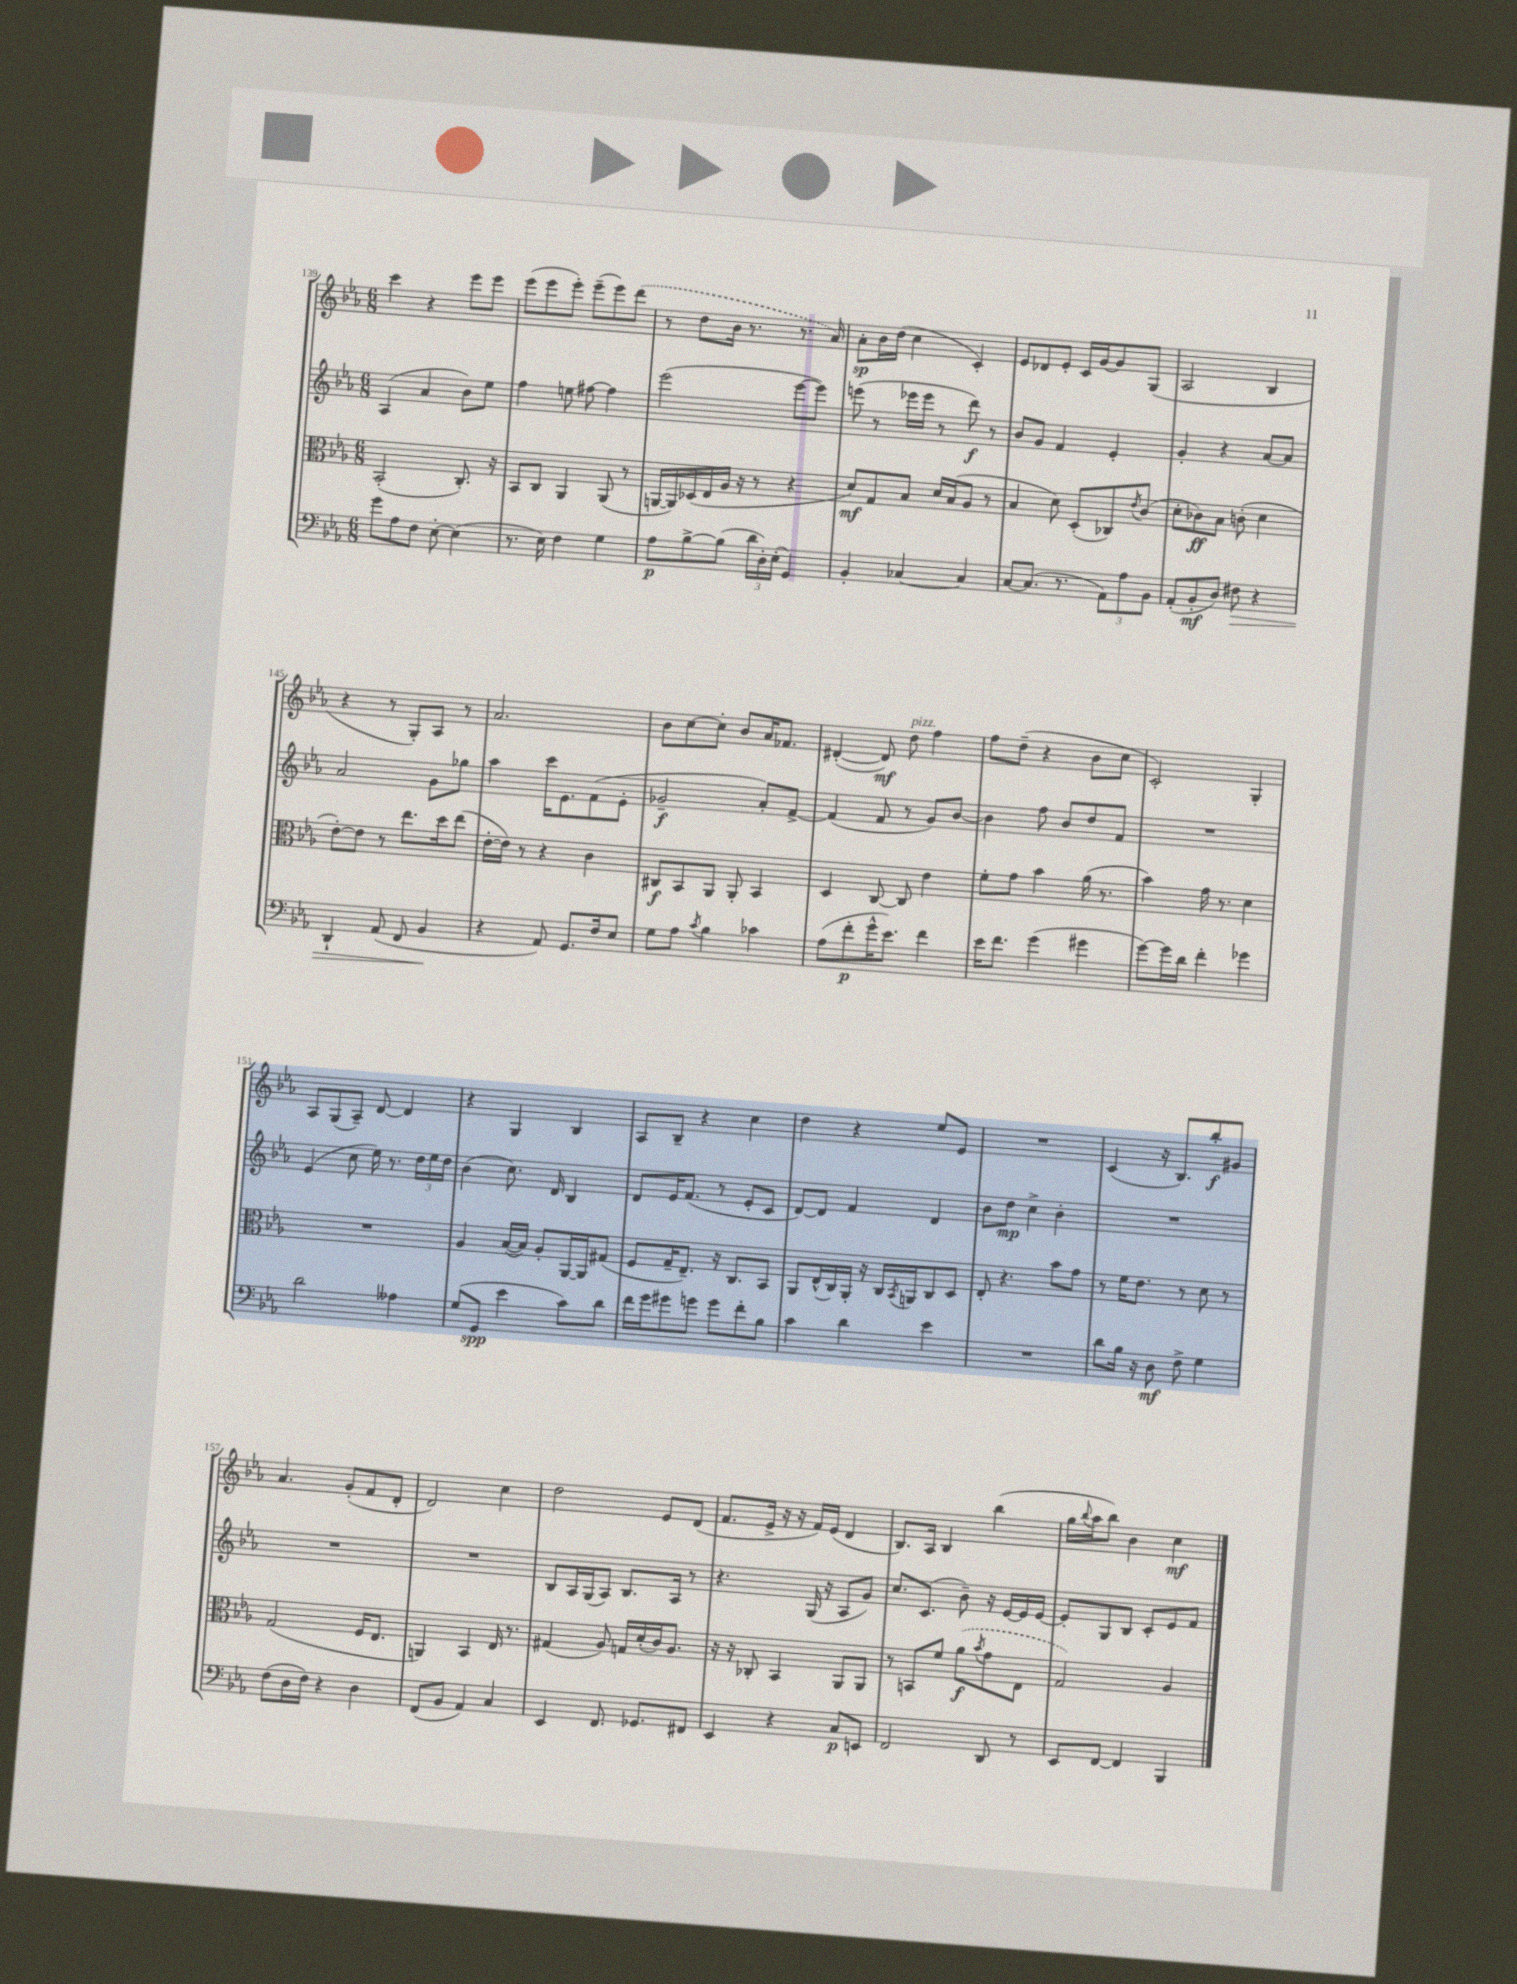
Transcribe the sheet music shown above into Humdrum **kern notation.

**kern	**kern	**kern	**kern
*staff4	*staff3	*staff2	*staff1
*clefF4	*clefC3	*clefG2	*clefG2
*k[b-e-a-]	*k[b-e-a-]	*k[b-e-a-]	*k[b-e-a-]
*M6/8	*M6/8	*M6/8	*M6/8
8g\L	(2BB-'/	(4A-/	4ccc\
8A-\	.	.	.
8F\J	.	4a-/	4r
[8E-'\	.	.	.
(4E-\]	8.C'/)	8b-\L)	8eee-\L
.	.	8ee-\J	8eee-\J
.	16r	.	.
=	=	=	=
8.r	8BB-/L	4ff\	(8eee-\L
.	8C/J	.	8eee-\
16E-\)	.	.	.
4F\	4AA-/	8ee\	8eee-'\J)
.	.	[8ff#\	(8eee-~\L
4G\	(8AA-/	4ff#\]	8eee-\)
.	8r	.	(8ddd\J
=	=	=	=
8A-\L	[16AA/LL	(2eee-\	8r
.	16AA/])	.	.
[8B-^\	(16D-/	.	8dd\L
.	16E-/	.	.
(8B-\]J	16A-/JJ	.	16b-\Jk
.	16r	.	8.r
24d\LL	8r	.	.
24D'\)	.	.	.
(24E-'\JJ	.	.	.
4GG/)	4r	[8eee-\L	8.r
.	.	8eee-\]J)	.
.	.	.	16a-/)
=	=	=	=
4BB-'/	8d/L)	(8eee\	8a-'\L
.	8G/	8r	16b-\L
.	.	.	(16dd\JJ
[4C-/	8B-/J	16eee-\LL	4cc\
.	.	16eee-\JJ	.
.	16d/LL	8r	.
.	(16B-/J	.	.
4C-/]	8A-/J	8ddd\)	4c'/)
.	8r	8r	.
=	=	=	=
[8C/L	4B-/	8b-/L	8e-/L
(8.C/]J	.	8g/J	8d-/
.	8d\)	4f/	8e-'/J
8.r	.	.	.
.	(8D'/L	.	16c/LL
.	.	.	[16g/J
12AA-\L)	8C-/)	4e-'/	8g/]
12A-\	.	.	.
.	8qe-/	.	.
.	(8c/J	.	(8G/J
12BB-\J	.	.	.
=	=	=	=
(8AA-'/L	8d'\L	4g'/	2A-/
8BB-'/	8c-\)	.	.
8D/J)	8B-\J	4r	.
8F#\	(8c'\	.	.
4r	4d\	[8a-/L	4B-/
.	.	8a-/]J	.
=	=	=	=
4DD`/	[8e-'\L)	2a-/	4r
.	8e-\]J	.	.
(8AA-/	8r	.	8r
8FF/	8.ee-\L	.	8G'/L)
4BB-/	.	8g\L	8A-/J
.	16dd\k	.	.
.	(8ee-\J	8gg-\J	8r
=	=	=	=
4r	[16e-'\LL	4aa-\	2.a-/
.	16e-\]JJ)	.	.
.	8r	.	.
8AA-/)	4r	16ccc\LK	.
.	.	8.e-\	.
8.GG/L	.	.	.
.	4c\	(8f\	.
16F/k	.	.	.
8E-/J	.	8e-'\J	.
=	=	=	=
8G\L	8C#/L	2g-~/	8b-\L
8A-\J	8BB-/	.	[8cc\
8qc/	.	.	.
4B-\	8AA-/J	.	8cc'\]J
.	8AA-'/	.	8b-/L
4c-\	4BB-/	8a-'/L)	16a-/K
.	.	.	8.f-/J
.	.	[8f^/J	.
=	=	=	=
(8A-\L	4D/	(4f/]	([4d#'/
8f'\	.	.	.
16g^^\K	[8C/	8f/	8d#/])
8.e-\J)	.	.	.
.	8C/]	8r	8dd\
4f\	4e-\	8g/L)	4ff\
.	.	[8b-/J	.
=	=	=	=
16e-\LK	8f'\L	4b-\]	8ff\L
8.f\J	.	.	.
.	8g\J	.	(8dd~\J
(4g\	4b-\	8ff\	4r
.	.	8b-/L	.
4g#\	(16a-\	8dd/	8b-\L
.	8.r	.	.
.	.	8f/J	8cc\J
=	=	=	=
[8g\L)	4b-\)	2.r	2c'/)
16g\]L	.	.	.
16d\JJ	.	.	.
4f'\	16g\	.	.
.	8.r	.	.
4g-\	4d\	.	4G'/
=	=	=	=
2d\	2.r	(4e-/	8A-/L
.	.	.	(8G/
.	.	8cc\	8A-~/J)
.	.	16ee-\)	[8d/
.	.	8.r	.
4A--\	.	.	4d/]
.	.	24dd\LL	.
.	.	24ee-\	.
.	.	24dd\JJ	.
=	=	=	=
(8G/L	4A-/	(4b-\	4r
8GG/J	.	.	.
4e-\	([16B-/LL	8.cc\)	4G/
.	16B-/]JJ)	.	.
.	8A-'/L	.	.
.	.	16d/	.
8c\L)	[16AA-/L	4B-/	4B-/
.	16AA-/]J	.	.
8d\J	(8G#/J	.	.
=	=	=	=
16f\LL	8F/L	8d/L	8A-/L
16g\J	.	.	.
8g#\	16G~/K	16e-/K	8B-~/J
.	8.E-~/J)	(8.f/J	.
8g\J	.	.	4r
8g\L	16r	8r	.
.	8.C/L	.	.
8f'\	.	8e-'/L	4cc\
8B-\J	8BB-/J	8c/J	.
=	=	=	=
4c\	8AA-/L	[8d/L)	4dd\
.	(16E-^^/L	8d/]J	.
.	16C/)	.	.
4d\	16AA-'/JJ	4f/	4r
.	16r	.	.
.	16C/LL	.	.
.	8qBB-/	.	.
.	16AA/J	.	.
4e-\	8C/	4d/	8ee-/L
.	8D/J	.	8e-/J
=	=	=	=
2.r	8E-'/	8b-\L	2.r
.	4.r	8dd\J	.
.	.	4cc^\	.
.	8b-\L	4b-'\	.
.	8g\J	.	.
=	=	=	=
8d\L	8r	2.r	(4c/
16B-\Jk	16f\LK	.	.
16r	8.e-\J	.	.
8D\	.	.	16r
.	.	.	8.B-/L)
8F^\	8r	.	.
4G\	8d\	.	8bb-'/
.	8r	.	8g#/J
=	=	=	=
(8F\L	(2G/	2.r	4.a-/
16D\L	.	.	.
16F\JJ)	.	.	.
4r	.	.	.
.	.	.	(8g'/L
4D\	16F/LK	.	8f/
.	8.E-/J	.	.
.	.	.	8d'/J
=	=	=	=
(8FF/L	4AA/)	2.r	2d/)
8BB-/J	.	.	.
4AA-/)	4BB-/	.	.
4C/	16E-/	.	4cc\
.	8.r	.	.
=	=	=	=
4EE-/	(4G#/	8B-/L	2dd\
.	.	16A-/L	.
.	.	(16G/J	.
8.FF/	8A-/)	8A-/J)	.
.	16G/LL	8.B-/L	.
8.GG-/L	(16d'/	.	.
.	16c/J)	.	8e-/L
.	8.A-/J	16A-/Jk	.
8FF#/J	.	8r	(8d/J
=	=	=	=
4EE-/	16r	4.r	8.f/L
.	16r	.	.
.	8C-'/	.	.
.	.	.	16e-^/Jk
4r	4BB-/	.	16r
.	.	.	16r
.	.	(16G/	16f/LL)
.	.	16r	(16e-/JJ
8C/L	8AA-/L	8A-/L	4d/
8EE/J	8AA-/J	8g/J)	.
=	=	=	=
2FF/	8r	8.cc/L	8.B-/L)
.	8BB/L	.	.
.	.	(8.c/J	16A-/Jk
.	8f/J	.	4B-/
.	(8a-\L	8b-~\)	.
.	8qb-/	.	.
8DD/	8g\	16r	(4bb-\
.	.	[16e-/LL	.
8r	8E-\J	16e-/]	.
.	.	[16e-/JJ	.
=	=	=	=
8EE-/L	2G/)	8e-'/]L	16gg\LL
.	.	.	8qqbb-/
.	.	.	16aa-\J
[8FF/J	.	8G/	8bb-\J)
4FF/]	.	8B-/J	4b-\
.	.	8c'/L	.
4BBB-/	4A-/	8e-/	4cc\
.	.	8f/J	.
==	==	==	==
*-	*-	*-	*-
